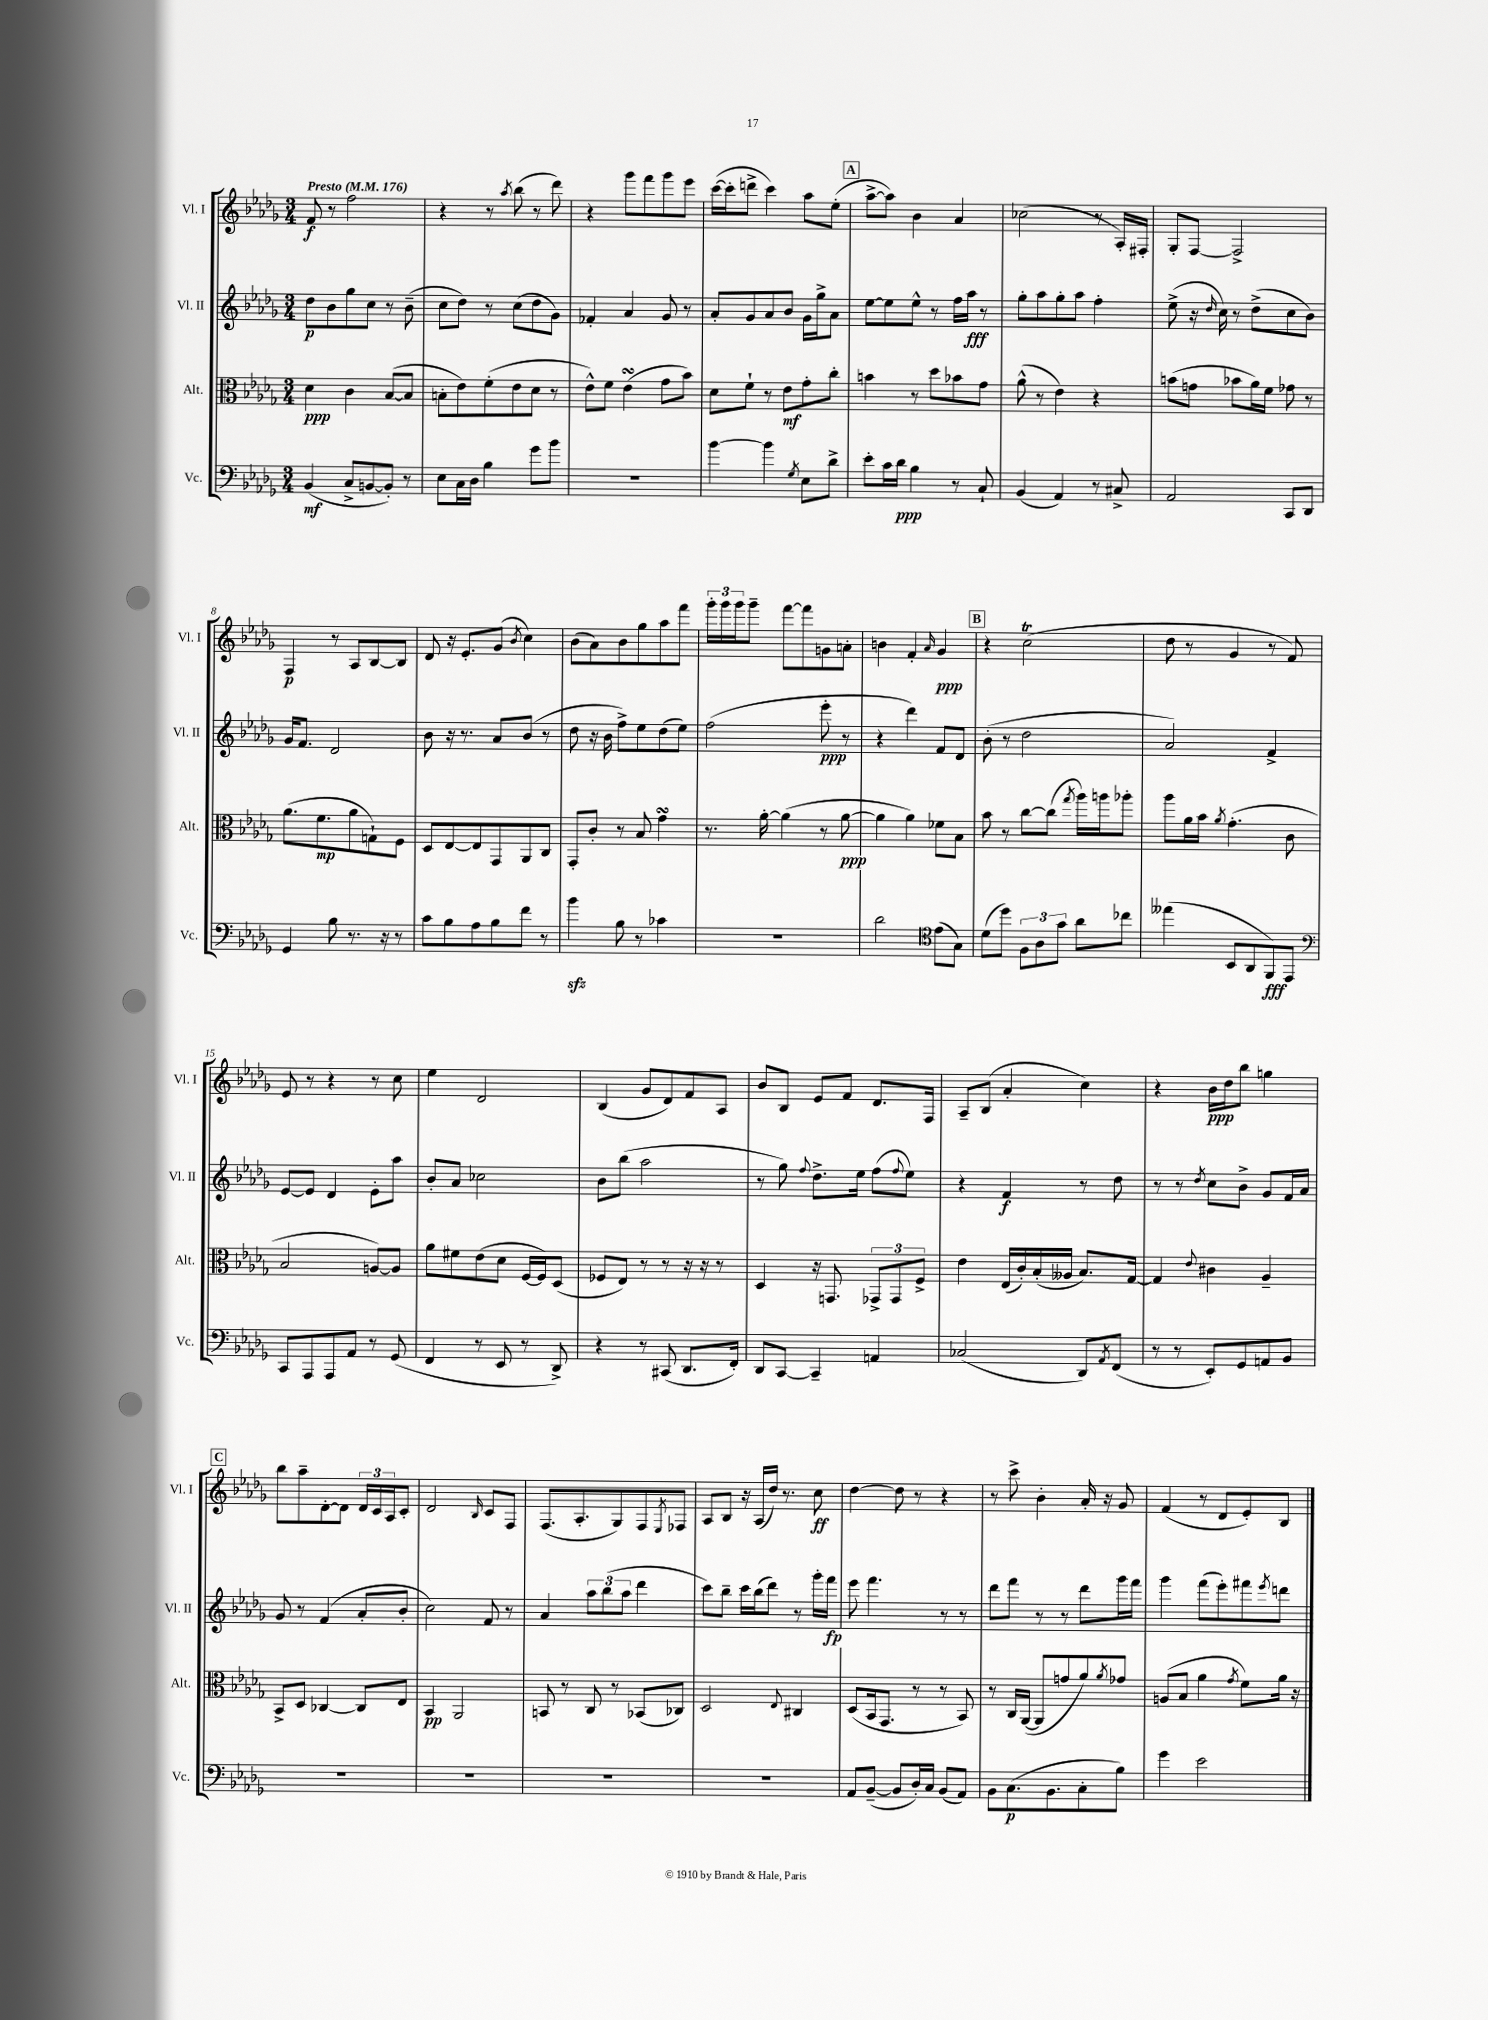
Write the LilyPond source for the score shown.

<<
\new StaffGroup <<
\new Staff = "s0" \with { instrumentName = "Vl. I" shortInstrumentName = "Vl. I" } {
    \clef treble \key des \major \numericTimeSignature \time 3/4 \tempo "Presto" 4 = 176
    f'8\f r8 f''2 |
    r4 r8 \acciaccatura { aes''8 } bes''8( r8 des'''8) |
    r4 ges'''8 f'''8 ges'''8 ees'''8 |
    c'''16~( c'''16-. d'''8-> c'''4) aes''8 ees''8-.( |
    \mark \markup { \box "A" } aes''8~-> aes''8) bes'4 aes'4 |
    ces''2( r8 aes16-.) fis16-. |
    ges8-. f8~ f2-> |
    f4\p r8 aes8 bes8~ bes8 |
    des'8 r16 ees'8.-. ges'8( \acciaccatura { bes'8 } c''4) |
    bes'8( aes'8) bes'8 ges''8 aes''8 f'''8 |
    \tuplet 3/2 { ges'''16-. ges'''16 ges'''16 } ges'''8-- f'''8~ f'''8 g'8 a'8-. |
    b'4 f'4-. \grace { aes'16 } ges'4\ppp |
    \mark \markup { \box "B" } r4 c''2\trill( |
    des''8 r8 ges'4 r8 f'8) |
    ees'8 r8 r4 r8 c''8 |
    ees''4 des'2 |
    bes4( ges'8 des'8) f'8 aes8 |
    bes'8 bes8 ees'8 f'8 des'8. f16 |
    aes8-- bes8( aes'4-. c''4) |
    r4 bes'16\ppp des''16 bes''8 g''4 |
    \mark \markup { \box "C" } bes''8 aes''8-- des'8~-. des'8 \tuplet 3/2 { des'16 c'16 aes16 } c'8-. |
    des'2 \grace { bes16 } c'8 f8 |
    f8.( aes8.-. ges8) f8 \acciaccatura { ees8 } fes8 |
    aes8 bes8 r16 aes16( des''16) r8. c''8\ff |
    des''4~ des''8 r8 r4 |
    r8 c'''8-> bes'4-. aes'16-. r16 ges'8 |
    f'4( r8 des'8 ees'8-.) bes8 \bar "|." |
}
\new Staff = "s1" \with { instrumentName = "Vl. II" shortInstrumentName = "Vl. II" } {
    \clef treble \key des \major \numericTimeSignature \time 3/4
    des''8\p bes'8 ges''8 c''8 r8 bes'8--( |
    c''8 des''8) r8 c''8( des''8 ges'8) |
    fes'4-. aes'4 ges'8 r8 |
    aes'8-. ges'8 aes'8 bes'8 ges'16 ges''16-> aes'8 |
    \mark \markup { \box "A" } ees''8~ ees''8 ees''8-^ r8 f''16 aes''16\fff r8 |
    ges''8-. aes''8 ges''8-. aes''8 f''4-. |
    ees''8->( r16 \grace { des''16 } c''16) r8 des''8->( c''8 bes'8) |
    ges'16 f'8. des'2 |
    bes'8 r16 r8. aes'8 bes'8( r8 |
    des''8 r16 bes'16 f''8->) ees''8 des''8( ees''8) |
    f''2( ees'''8-.\ppp r8 |
    r4 des'''4) f'8 des'8 |
    \mark \markup { \box "B" } bes'8-.( r8 des''2 |
    aes'2) f'4-> |
    ees'8~ ees'8 des'4 ees'8-. aes''8 |
    bes'8-. aes'8 ces''2 |
    bes'8 bes''8( aes''2 |
    r8 ges''8) \appoggiatura { f''8 } des''8.-> ees''16 f''8( \appoggiatura { f''8 } ees''8) |
    r4 f'4\f r8 des''8 |
    r8 r8 \acciaccatura { des''8 } c''8 bes'8-> ges'8 f'16 aes'16 |
    \mark \markup { \box "C" } ges'8 r8 f'4( aes'8-. bes'8-. |
    c''2) f'8 r8 |
    aes'4 \tuplet 3/2 { aes''8 bes''8( aes''8 } des'''4 |
    c'''8) bes''8-- c'''16 bes''16( des'''8) r8 ges'''16-. f'''16\fp |
    ees'''8 f'''4. r8 r8 |
    des'''8 f'''8 r8 r8 des'''8 ges'''16 f'''16 |
    ges'''4 f'''8( ees'''8-.) fis'''8 \acciaccatura { ees'''8 } d'''8 \bar "|." |
}
\new Staff = "s2" \with { instrumentName = "Alt." shortInstrumentName = "Alt." } {
    \clef alto \key des \major \numericTimeSignature \time 3/4
    des'4\ppp c'4 bes8~( bes8 |
    b8-. ees'8) f'8-.( ees'8 des'8 r8 |
    ees'8-^) f'8 ees'4\turn( ges'8 bes'8) |
    des'8 f'8-! r8 ees'8\mf ges'8-. c''8-. |
    \mark \markup { \box "A" } b'4 r8 des''8 bes'8 ges'8 |
    aes'8-^( r8 ees'4) r4 |
    b'8( g'8 bes'8 aes'16) f'16 ges'8 r8 |
    aes'8.( f'8.\mp aes'8 g8-!) f8 |
    des8 ees8~ ees8 ges,8 aes,8 c8 |
    ges,8-. c'8-. r8 bes8 ges'4\turn |
    r8. aes'16~-. aes'4( r8 aes'8~\ppp |
    aes'4 aes'4) fes'8 bes8 |
    \mark \markup { \box "B" } bes'8 r8 c''8~ c''8( \acciaccatura { ges''8 } aes''16) a''16 aes''8-. |
    aes''8 aes'16 bes'16 \acciaccatura { aes'8 } ges'4.-.( c'8 |
    bes2 a8~) a8 |
    aes'8 fis'8 ees'8( des'8 f16~ f16) des8( |
    fes8 ees8) r8 r8 r16 r16 r8 |
    des4 r16 g,8. \tuplet 3/2 { ges,8-> ges,8 f8-> } |
    ees'4 ees16( c'16-.) bes16-.( aeses16 bes8.) ges16~ |
    ges4 \appoggiatura { ees'8 } cis'4 aes4-- |
    \mark \markup { \box "C" } bes,8-> des8 ces4~ ces8 ees8 |
    bes,4\pp aes,2 |
    b,8 r8 c8 r8 bes,8( ces8) |
    des2 \appoggiatura { ees8 } cis4 |
    des8( bes,16 ges,8. r8 r8 bes,8) |
    r8 c16 aes,16~( aes,8 g'8 aes'8) \acciaccatura { aes'8 } ges'8 |
    a8( bes8 aes'4 \acciaccatura { ges'8 } f'8) aes'16 r16 \bar "|." |
}
\new Staff = "s3" \with { instrumentName = "Vc." shortInstrumentName = "Vc." } {
    \clef bass \key des \major \numericTimeSignature \time 3/4
    bes,4\mf( c8-> b,8~ b,8-.) r8 |
    ees8 c16 des16 bes4 ges'8 bes'8 |
    R2. |
    bes'4~ bes'4 \acciaccatura { ges8 } ees8 des'8-> |
    \mark \markup { \box "A" } ees'8-. c'16 des'16\ppp bes4 r8 c8-! |
    bes,4( aes,4) r8 cis8-> |
    aes,2 c,8 des,8 |
    ges,4 bes8 r8. r16 r8 |
    c'8 bes8 aes8 bes8 f'8 r8 |
    bes'4\sfz bes8 r8 ces'4 |
    R2. |
    des'2 \clef tenor ees'8( ges8) |
    \mark \markup { \box "B" } des'8( des''8) \tuplet 3/2 { f8 aes8 ges'8 } aes'8 ces''8 |
    eeses''4( bes,8 aes,8 f,8\fff) ees,8 |
    \clef bass c,8 aes,,8 aes,,8 aes,8 r8 ges,8( |
    f,4 r8 ees,8 r8 des,8->) |
    r4 r8 cis,8( des,8. f,16-.) |
    des,8 c,8~ c,4-- a,4 |
    ces2( des,8) \acciaccatura { aes,8 } f,8( |
    r8 r8 ees,8-.) ges,8 a,8 bes,8 |
    \mark \markup { \box "C" } R2. |
    R2. |
    R2. |
    R2. |
    aes,8 bes,8~--( bes,8 des16-.) c16 bes,8( aes,8) |
    bes,8 c8.\p( bes,8. c8-. bes8) |
    ges'4 ees'2 \bar "|." |
}
>>
>>
